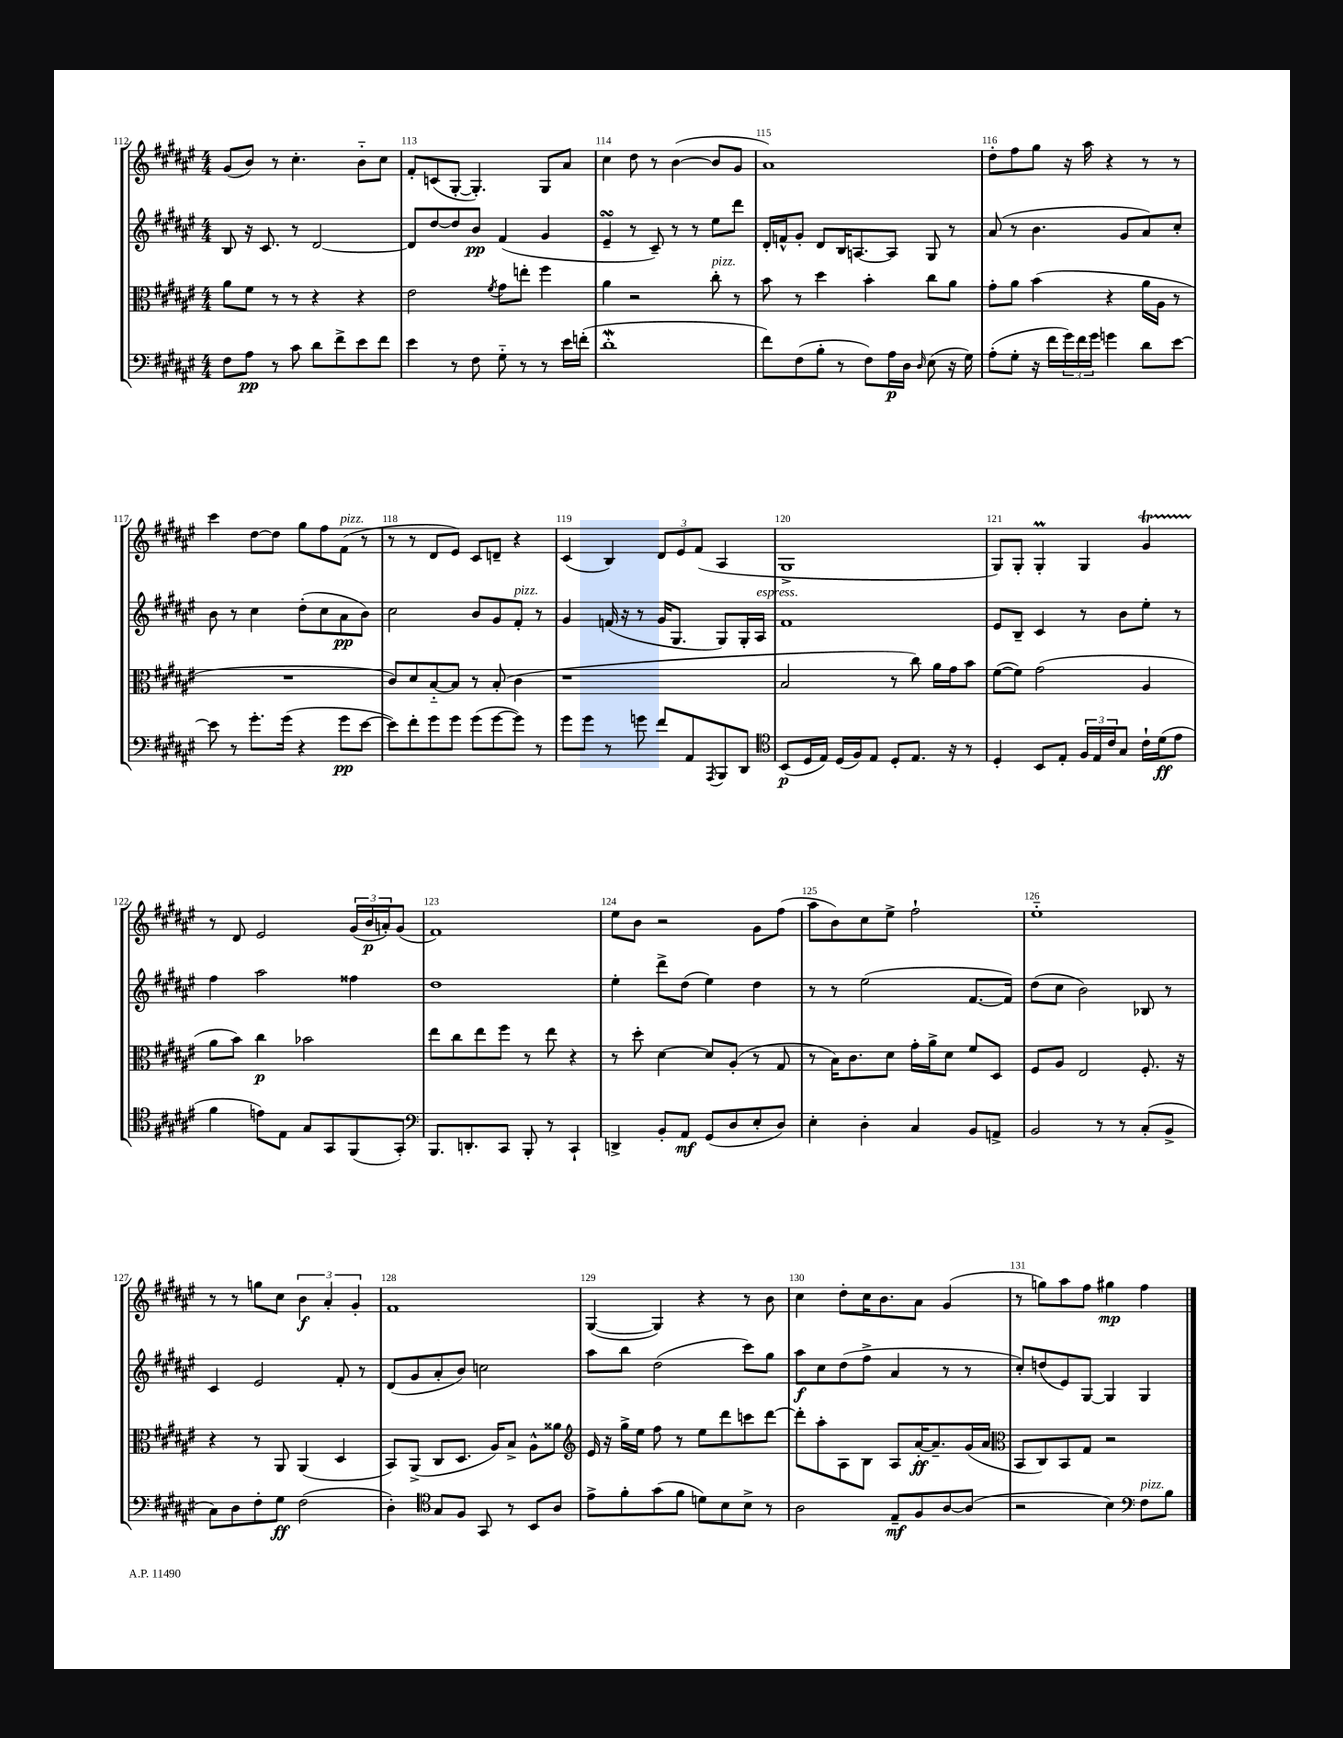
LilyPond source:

<<
\new StaffGroup <<
\new Staff = "s0" {
    \clef treble \key fis \major \numericTimeSignature \time 4/4
    gis'8( b'8) r8 cis''4.-. b'8-_ cis''8 |
    fis'8-. c'8( gis8~-. gis4.-.) gis8 ais'8 |
    cis''4 dis''8 r8 b'4~( b'8 gis'8 |
    ais'1) |
    dis''8-. fis''8 gis''8 r16 ais''16 r4 r8 r8 |
    cis'''4 dis''8~ dis''8 gis''8 fis''8 fis'8^\markup { \italic "pizz." }( r8 |
    r8 r8 dis'8 eis'8) cis'8 d'8-- r4 |
    cis'4( b4) \tuplet 3/2 { dis'8 eis'8 fis'8( } ais4 |
    gis1-> |
    gis8) gis8-. gis4-.\prall gis4 gis'4\startTrillSpan |
    r8\stopTrillSpan dis'8 eis'2 \tuplet 3/2 { gis'16( b'16\p a'16-.) } gis'8( |
    fis'1) |
    eis''8 b'8 r2 gis'8 fis''8( |
    ais''8 b'8) cis''8 eis''8-> fis''2-! |
    eis''1-_ |
    r8 r8 g''8 cis''8 \tuplet 3/2 { b'4\f ais'4-. gis'4-. } |
    fis'1 |
    gis4~( gis4) r4 r8 b'8 |
    cis''4 dis''8-. cis''16 b'8. ais'8 gis'4( |
    r8 g''8) ais''8 fis''8 gis''4\mp fis''4 \bar "|." |
}
\new Staff = "s1" {
    \clef treble \key fis \major \numericTimeSignature \time 4/4
    b8 r16 cis'8. r8 dis'2~ |
    dis'8 dis''8~ dis''8 b'8\pp fis'4( gis'4 |
    eis'4--\turn r8 cis'8--) r8 r8 eis''8 dis'''8 |
    dis'16-. f'16-^ gis'8-. dis'8 b16 a8.~ a8 gis8 r8 |
    ais'8( r8 b'4. gis'8 ais'8) cis''8-. |
    b'8 r8 cis''4 dis''8-.( cis''8 ais'8\pp b'8) |
    cis''2 b'8 gis'8 fis'8-.^\markup { \italic "pizz." } r8 |
    gis'4 f'16( r16 r8 gis'16 gis8. gis8) gis16-. ais16^\markup { \italic "espress." } |
    fis'1 |
    eis'8 b8-- cis'4 r8 b'8 eis''8-. r8 |
    fis''4 ais''2 fisis''4 |
    dis''1 |
    eis''4-. dis'''8-> dis''8( eis''4) dis''4 |
    r8 r8 eis''2( fis'8.~ fis'16) |
    dis''8( cis''8 b'2) bes8 r8 |
    cis'4 eis'2 fis'8-. r8 |
    dis'8( gis'8 ais'8-. b'8) c''2 |
    ais''8 b''8 dis''2( cis'''8) gis''8 |
    ais''8\f cis''8 dis''8( fis''8-> ais'4 r8 r8 |
    cis''8-.) d''8( eis'8) gis8~ gis4 gis4 \bar "|." |
}
\new Staff = "s2" {
    \clef alto \key fis \major \numericTimeSignature \time 4/4
    ais'8 fis'8 r8 r8 r4 r4 |
    eis'2 \acciaccatura { fis'8 } gis'8 e''8-. fis''4 |
    ais'4 r2 cis''8-.^\markup { \italic "pizz." } r8 |
    b'8 r8 dis''4 b'4-. cis''8 ais'8 |
    gis'8-. ais'8 b'4( r4 ais'16 ais16 r8 |
    R1 |
    cis'8) dis'8 b8~-_ b8 r8 b8-.( cis'4 |
    r1 |
    b2 r8 cis''8) ais'16 gis'16 b'8 |
    fis'8~( fis'8) gis'2( ais4 |
    ais'8 b'8) cis''4\p bes'2 |
    eis''8 cis''8 eis''8 fis''8 r8 eis''8 r4 |
    r8 dis''8-. dis'4~ dis'8 ais8-.( r8 gis8 |
    r8 b16) cis'8. dis'8 gis'16-. ais'16-> dis'8 fis'8 dis8 |
    fis8 ais8 eis2 fis8.-. r16 |
    r4 r8 ais,8 ais,4( dis4 |
    b,8) ais,8->( cis8 dis8. ais16) b8-> ais8-^ aisis'8 |
    \clef treble eis'16 r16 gis''16-> eis''16 fis''8 r8 eis''8 dis'''8 c'''8 dis'''8~ |
    dis'''8-. ais''8-. ais8 b8 ais8 ais'16~-.\ff ais'8.-- gis'16( ais'16 |
    \clef alto b,8 cis8) b,8 gis8 r2 \bar "|." |
}
\new Staff = "s3" {
    \clef bass \key fis \major \numericTimeSignature \time 4/4
    fis8 ais8\pp r8 cis'8 dis'8 fis'8-> eis'8 fis'8 |
    eis'4 r8 fis8 gis8-_ r8 r8 eis'16 f'16-.( |
    dis'1-.\mordent |
    fis'8) fis8( b8-. r8 fis8) ais16\p dis16 \grace { dis16 } eis8( r16 gis16) |
    ais8-.( gis8-. r16 fis'16 \tuplet 3/2 { gis'16) fis'16 gis'16 } g'4 dis'8 eis'8~ |
    eis'8 r8 gis'8.-. gis'16( r4 gis'8\pp eis'8~ |
    eis'8) fis'8-. gis'8 gis'8 gis'8( gis'8~ gis'8) r8 |
    gis'8 gis'8 r8 g'8 fis'8 ais,8 \acciaccatura { ais,,8 } b,,8 dis,8 |
    \clef tenor b,8\p( dis16 eis16) dis16( fis16) eis8 dis8-. eis8. r16 r8 |
    dis4-. b,8 eis8-. \tuplet 3/2 { fis16 eis16 cis'16 } gis8 cis'16-! dis'16\ff( eis'8 |
    fis'4 e'8) eis8 gis8 gis,8 fis,8( gis,8-.) |
    \clef bass b,,8. d,8.-. cis,8 b,,8-. r8 cis,4-! |
    d,4-> b,8-. ais,8\mf gis,8( dis8 eis8-. dis8) |
    eis4-. dis4-. cis4 b,8 a,8-> |
    b,2 r8 r8 cis8-.( b,8-> |
    cis8) dis8 fis8-. gis8\ff fis2( |
    dis4-.) \clef tenor gis8 fis8 gis,8 r8 b,8 ais8 |
    eis'8-> fis'8-. gis'8( fis'8 d'8) b8 b8-> r8 |
    ais2 eis8--\mf fis8 ais8~ ais8( |
    r2 b4) \clef bass fis8^\markup { \italic "pizz." } b8 \bar "|." |
}
>>
>>
\layout { \context { \Score currentBarNumber = #112 \override BarNumber.break-visibility = ##(#f #t #t) barNumberVisibility = #all-bar-numbers-visible } }
